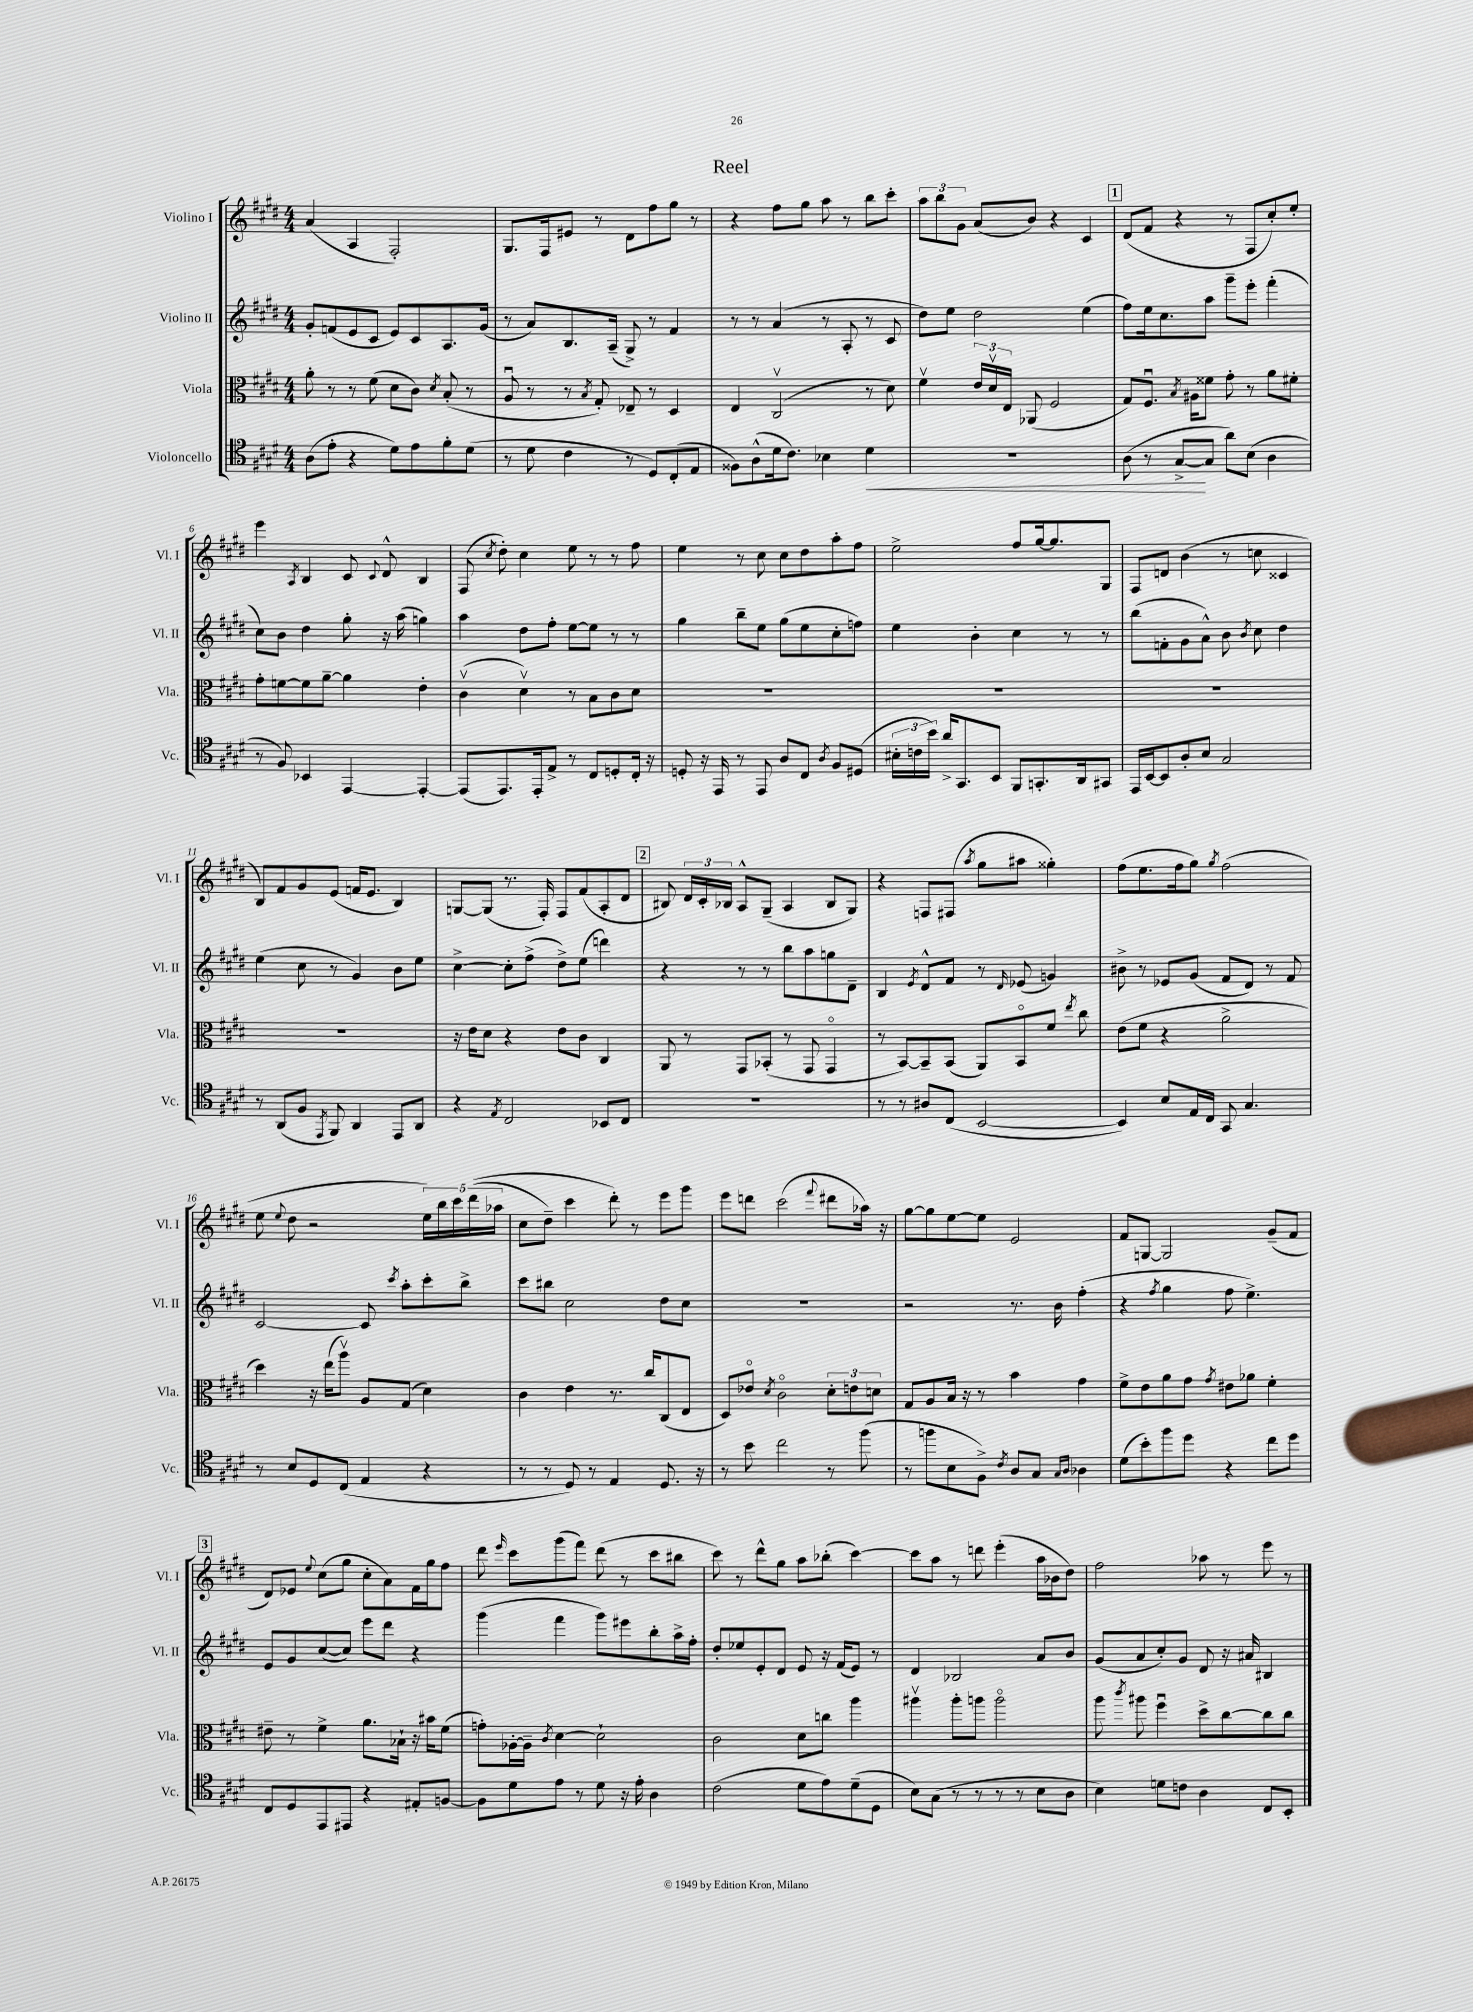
\header { title = "Reel" }
<<
\new StaffGroup <<
\new Staff = "s0" \with { instrumentName = "Violino I" shortInstrumentName = "Vl. I" } {
    \clef treble \key e \major \numericTimeSignature \time 4/4
    \autoBeamOff a'4( a4 fis2-.) |
    gis8.[ fis16 eis'8] r8 dis'8[ fis''8 gis''8] r8 |
    r4 fis''8[ gis''8] a''8 r8 b''8[ cis'''8]-. |
    \tuplet 3/2 { a''8[ b''8 gis'8] } a'8[( b'8]) r4 cis'4 |
    \mark \markup { \box "1" } dis'8[( fis'8] r4 r8 fis8[ cis''8-.) e''8]-. |
    e'''4 \acciaccatura { a8 } b4 cis'8 \appoggiatura { cis'8 } dis'8-^ b4 |
    fis8( \acciaccatura { cis''8 } dis''8-.) cis''4 e''8 r8 r8 fis''8 |
    e''4 r8 cis''8 cis''8[ dis''8 a''8-. fis''8] |
    e''2-> fis''8[ gis''16~ gis''8. gis8] |
    fis8[ d'8] b'4( r8 c''8 cisis'4 |
    b8[) fis'8 gis'8 e'8]( f'16[ e'8.] b4) |
    g8[~ g8]( r8. fis16-.) fis8[ fis'8( a8-. dis'8] |
    \mark \markup { \box "2" } bis8) \tuplet 3/2 { dis'16[ cis'16-. bes16] } a8[-^ gis8]--( a4 bes8[ gis8]) |
    r4 f8[ fis8]( \acciaccatura { a''8 } gis''8[ ais''8] gisis''4-.) |
    fis''8[( e''8. fis''16 gis''8]) \acciaccatura { gis''8 } fis''2( |
    e''8 \appoggiatura { e''8 } dis''8 r2 \tuplet 5/4 { e''16[) b''16 cis'''16 dis'''16(\( aes''16] } |
    cis''8[ dis''8]--) cis'''4 dis'''8-.\) r8 e'''8[ gis'''8] |
    e'''8[ d'''8] cis'''2( \appoggiatura { fis'''8 } dis'''8[ aes''16]) r16 |
    gis''8[~ gis''8 e''8~ e''8] e'2 |
    fis'8[ g8]~ g2 gis'8[--( fis'8] |
    \mark \markup { \box "3" } dis'8[) ees'8] \appoggiatura { e''8 } cis''8[( gis''8] cis''8[-. a'8) fis'16 gis''16 fis''8] |
    dis'''8 \grace { e'''16 } cis'''8[ gis'''8( fis'''8]) dis'''8( r8 cis'''8[ bis''8] |
    cis'''8) r8 dis'''8[-^ gis''8] a''8[ bes''8]-.( cis'''4~) |
    cis'''8[ a''8] r8 d'''8 e'''4-.( a''16[ bes'16 dis''8]) |
    fis''2 aes''8 r8 e'''8 r8 \bar "|." |
}
\new Staff = "s1" \with { instrumentName = "Violino II" shortInstrumentName = "Vl. II" } {
    \clef treble \key e \major \numericTimeSignature \time 4/4
    \autoBeamOff gis'8[-. f'8( e'8 cis'8] e'8[) cis'8 a8. gis'16]( |
    r8 a'8[) b8. a16]--( gis8->) r8 fis'4 |
    r8 r8 a'4( r8 a8-. r8 cis'8 |
    dis''8[) e''8] dis''2 e''4( |
    \mark \markup { \box "1" } fis''8[) e''16 cis''8. a''8] gis'''8[-- e'''8]-. fis'''4-.( |
    cis''8[) b'8] dis''4 gis''8-. r16 a''16( g''4) |
    a''4 dis''8[ fis''8]-. e''8[~ e''8] r8 r8 |
    gis''4 b''8[-- e''8] gis''8[( e''8 cis''8-. f''8]) |
    e''4 b'4-. cis''4 r8 r8 |
    b''8[( f'8-. gis'8 a'8]-^) b'8 \acciaccatura { b'8 } cis''8 dis''4 |
    e''4( cis''8 r8 gis'4) b'8[ e''8] |
    cis''4~-> cis''8[-. fis''8]->( dis''8[->) e''8]( d'''4) |
    \mark \markup { \box "2" } r4 r8 r8 b''8[ a''8 g''8 dis'8]-- |
    b4 \acciaccatura { e'8 } dis'8[-^ fis'8] r8 \grace { dis'16 } ees'8( g'4) |
    bis'8-> r8 ees'8[ gis'8]( fis'8[ dis'8]) r8 fis'8 |
    cis'2~ cis'8 \acciaccatura { cis'''8 } a''8[-. cis'''8-. b''8]-> |
    cis'''8[ bis''8] cis''2 dis''8[ cis''8] |
    R1 |
    r2 r8. b'16 fis''4-.( |
    r4 \acciaccatura { fis''8 } gis''4 fis''8 e''4.->) |
    \mark \markup { \box "3" } e'8[ gis'8 cis''8~( cis''8]) e'''8[ dis'''8] r4 |
    gis'''4( fis'''4 gis'''8[) eis'''8 b''8-. a''16-> fis''16]-. |
    dis''8[-. ees''8 e'8-. dis'8] e'8 r16 fis'16[( e'8]) r8 |
    dis'4 bes2 a'8[ b'8] |
    gis'8[( a'8 cis''8-.) gis'8] dis'8 r16 ais'16 bis4 \bar "|." |
}
\new Staff = "s2" \with { instrumentName = "Viola" shortInstrumentName = "Vla." } {
    \clef alto \key e \major \numericTimeSignature \time 4/4
    \autoBeamOff a'8-. r8 r8 fis'8( dis'8[ cis'8]) \acciaccatura { dis'8 } b8-.( r8 |
    a8\downbow r8 r8 \acciaccatura { b8 } gis8-.) ees8-- r8 dis4 |
    e4 cis2\upbow( r8 dis'8) |
    fis'4\upbow \tuplet 3/2 { e'16[ dis'16\upbow e16] } aes,8( fis2 |
    \mark \markup { \box "1" } gis8[) fis8.]\downbow \acciaccatura { b8 } ais16[ fisis'8] gis'8-. r8 a'8[ fis'8]-. |
    gis'8[-. f'8~ f'8 a'8]~-- a'4 e'4-. |
    cis'4\upbow( dis'4\upbow) r8 b8[ cis'8 dis'8] |
    R1 |
    R1 |
    R1 |
    R1 |
    r16 e'16[ dis'8] r4 e'8[ cis'8] cis4 |
    \mark \markup { \box "2" } a,8 r8 gis,8[ bes,8]-.( r8 gis,8 gis,4\flageolet |
    r8 b,8[~) b,8-- b,8]( a,8[) b,8\flageolet fis'8] \acciaccatura { e''8 } cis''8 |
    e'8[( fis'8] r4 a'2-> |
    dis''4) r16 e''16[( a''8]\upbow) a8[ gis8]( dis'4) |
    cis'4 e'4 r8. cis''16[ cis8( e8] |
    dis8[) ees'8]\flageolet \acciaccatura { dis'8 } cis'2\flageolet \tuplet 3/2 { dis'8[-. e'8 d'8] } |
    gis8[ a8 b16] r16 r8 b'4 gis'4 |
    fis'8[-> e'8 a'8 gis'8] \acciaccatura { gis'8 } eis'8[ aes'8] fis'4-. |
    \mark \markup { \box "3" } eis'8-- r8 fis'4-> a'8.[ bes16]-! r16 bis'16[ fis'8]( |
    g'8[-.) aes16~-. aes16]-- \acciaccatura { cis'8 } dis'4~ dis'2-! |
    cis'2 dis'8[ c''8] a''4 |
    ais''4\upbow ais''8[-. a''8] a''2\flageolet |
    a''8 \acciaccatura { cis'''8 } ais''8 fis''4\downbow dis''8[-> cis''8~ cis''8 cis''8] \bar "|." |
}
\new Staff = "s3" \with { instrumentName = "Violoncello" shortInstrumentName = "Vc." } {
    \clef tenor \key e \major \numericTimeSignature \time 4/4
    \autoBeamOff a8[( e'8]-. r4 dis'8[) e'8 fis'8-. dis'8]( |
    r8 dis'8 cis'4 r8 dis8[) cis8-.( e8] |
    fisis8[) a8-^( dis'16 cis'8.]) bes4 dis'4\< |
    R1 |
    \mark \markup { \box "1" } a8( r8 gis8[~->\! gis8] a'8[) b8]( a4 |
    r8 fis8) bes,4 e,4~ e,4~-. |
    e,8[( e,8.) e,16-. e8]-> r8 cis8[ d8-. cis16]-. r16 |
    d8-. r16 e,16 r8 e,8 a8[ cis8] \acciaccatura { a8 } fis8[ dis8]( |
    \tuplet 3/2 { bis16[-. c'16 b'16]) } a'16[-> gis,8. b,8] fis,8[ g,8.-. a,16 gis,8] |
    e,16[ b,16~ b,8 a8-. b8] gis2 |
    r8 a,8[( fis8] \acciaccatura { e,8 } fis,8) a,4 e,8[ a,8] |
    r4 \acciaccatura { e8 } cis2 bes,8[ cis8] |
    \mark \markup { \box "2" } R1 |
    r8 r8 ais8[ cis8]( b,2~ |
    b,4) b8[ e16 cis16] gis,8 gis4. |
    r8 b8[ dis8 cis8]( e4 r4 |
    r8 r8 dis8) r8 e4 dis8. r16 |
    r8 b'8 cis''2 r8 fis''8( |
    r8 f''8[ b8 fis8]->) \acciaccatura { cis'8 } a8[ gis8] \grace { gis16[ a16] } aes4 |
    dis'8[( b'8-.) fis''8 dis''8] r4 cis''8[ dis''8] |
    \mark \markup { \box "3" } cis8[ dis8 e,8 eis,8] r4 eis8[-. f8]~ |
    f8[ dis'8 e'8] r8 dis'8 r16 e'16-. a4 |
    cis'2( dis'8[ e'8) dis'8--( dis8] |
    b8[) gis8]( r8 r8 r8 r8 b8[ a8] |
    b4) d'8[ c'8] a4 cis8[ b,8]-. \bar "|." |
}
>>
>>
